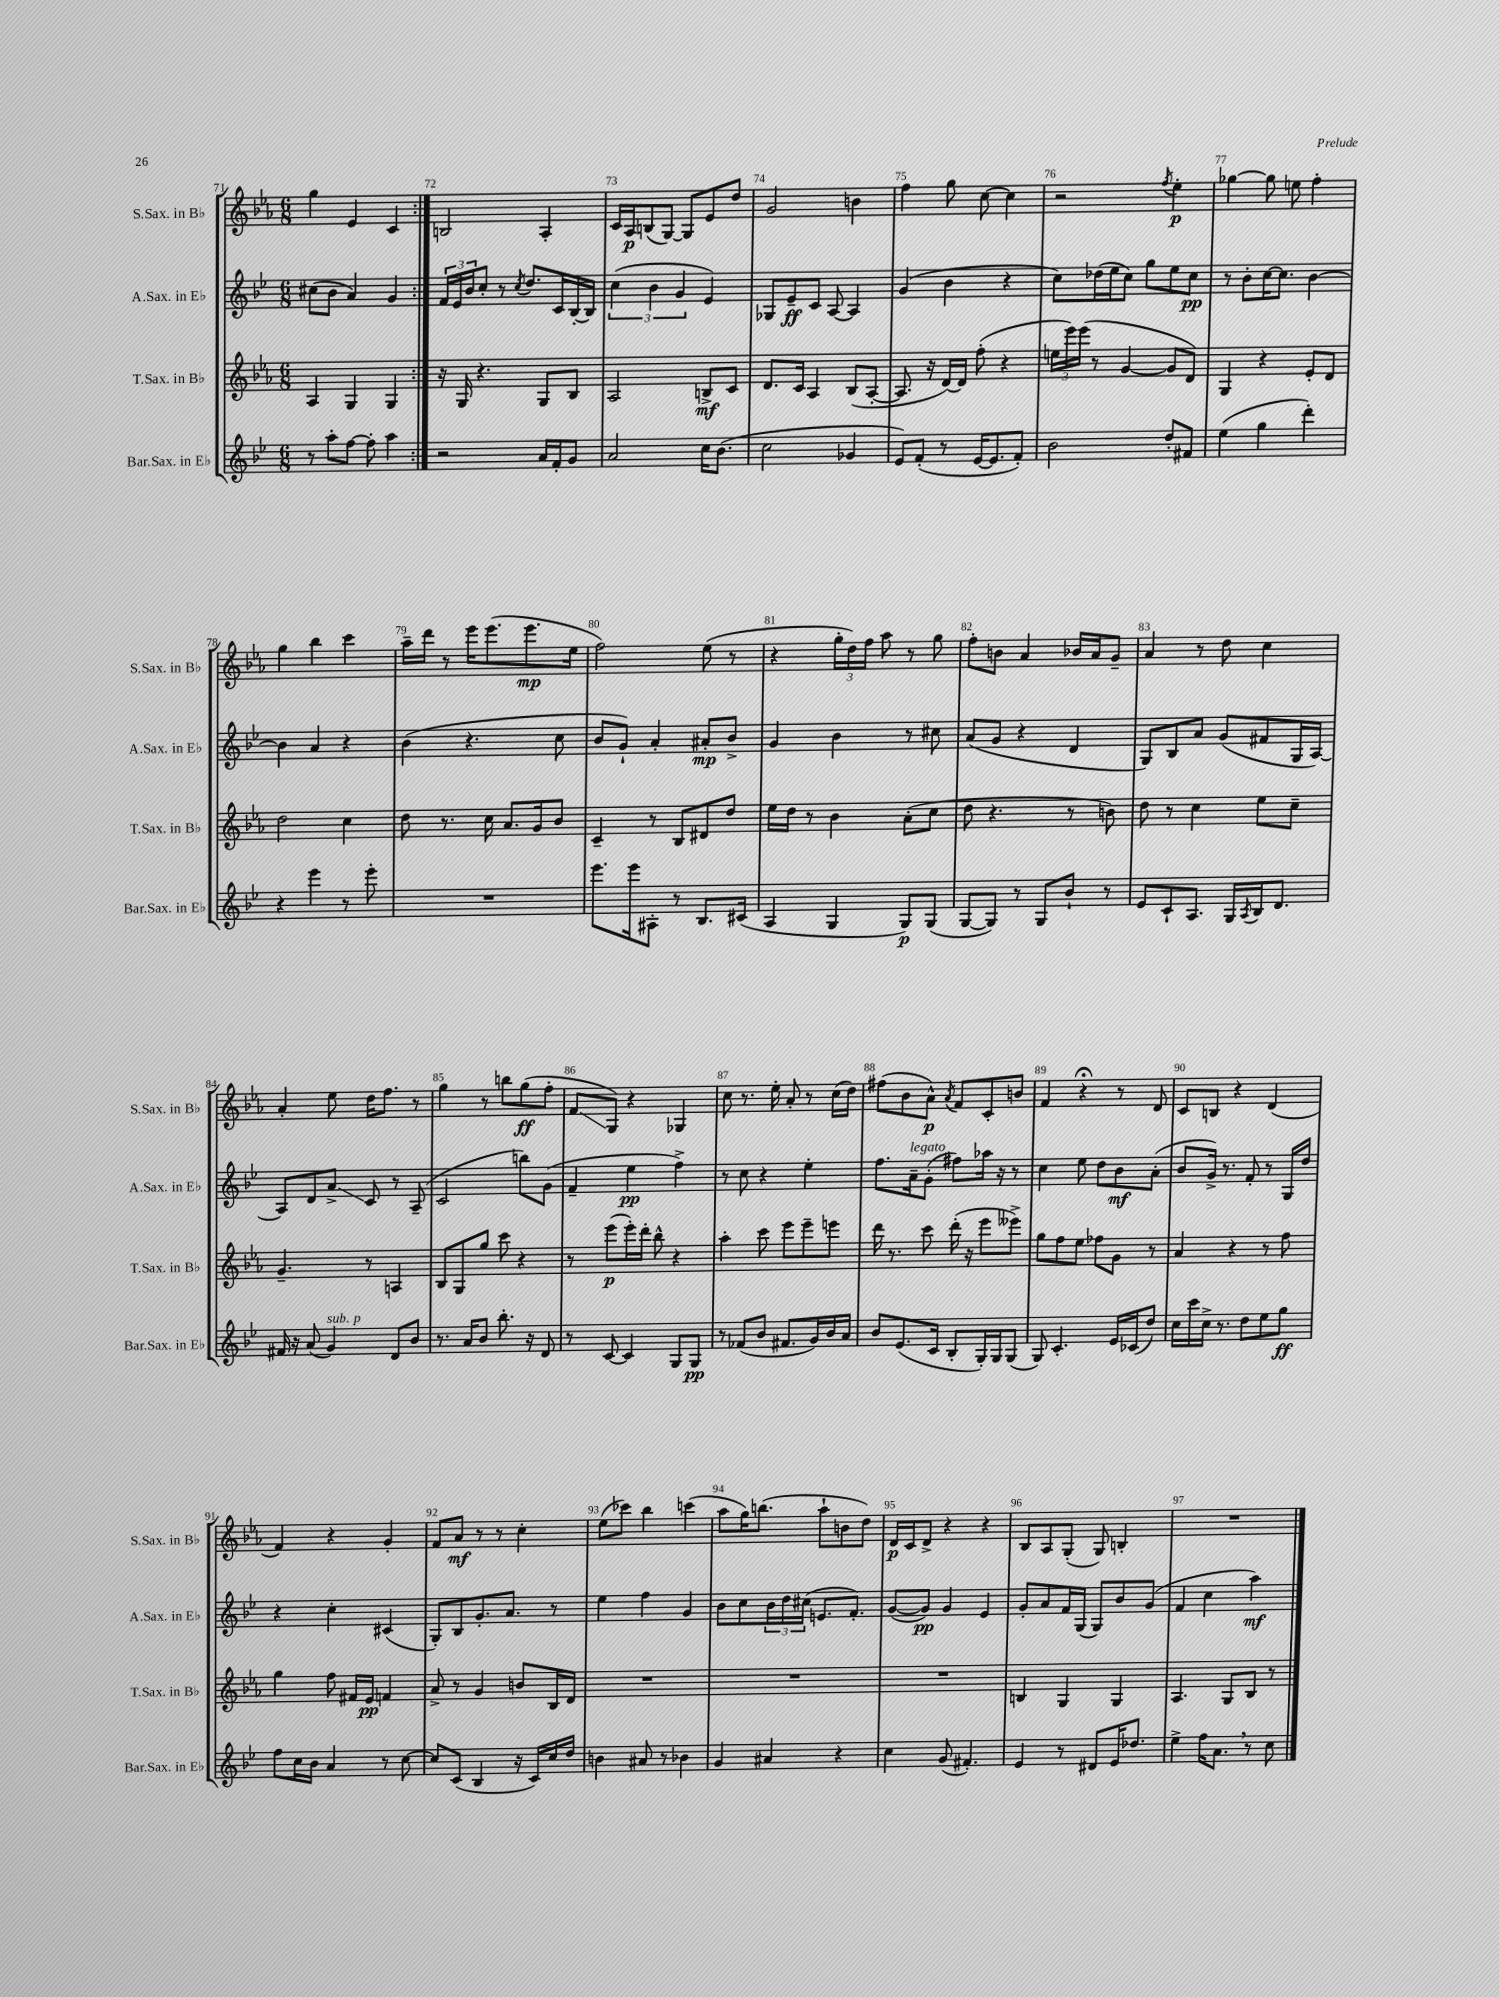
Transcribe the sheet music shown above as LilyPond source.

<<
\new StaffGroup <<
\new Staff = "s0" \with { instrumentName = "S.Sax. in Bb" shortInstrumentName = "S.Sax. in Bb" } {
    \clef treble \key ees \major \numericTimeSignature \time 6/8
    \repeat volta 2 { g''4 ees'4 c'4 | }
    b2 aes4-. |
    c'16 aes16\p b8( g8~) g8 ees'8 d''8 |
    g'2 b'4 |
    f''4 g''8 c''8~ c''4 |
    r2 \acciaccatura { f''8 } ees''4-.\p |
    ges''4~ ges''8 e''8 f''4-. |
    g''4 bes''4 c'''4 |
    aes''16-- d'''16 r8 ees'''16 ees'''8.( ees'''8.\mp ees''16 |
    f''2) ees''8( r8 |
    r4 \tuplet 3/2 { g''16-. d''16) f''16 } aes''8 r8 g''8 |
    f''8-. b'8 aes'4 bes'16 aes'16 g'8-- |
    aes'4 r8 d''8 c''4 |
    aes'4-. ees''8 d''16 f''8. r8 |
    g''4 r8 b''8 g''8\ff( f''8-. |
    f'8\glissando g8) r4 ges4 |
    c''8 r8. ees''16-. aes'8-. r8 c''16( d''16) |
    fis''8( bes'8 aes'8-^\p) \acciaccatura { aes'8 } f'8 c'8-. b'8 |
    f'4 r4\fermata r8 d'8 |
    c'8 b8 r4 d'4( |
    f'4) r4 g'4-. |
    f'8 aes'8\mf r8 r8 c''4-. |
    ees''8( ces'''8) bes''4 c'''4( |
    aes''8 g''16) b''8.( aes''8-! b'8 d''8) |
    d'16\p c'16 d'8-> r4 r4 |
    bes8 aes8 g8-.( g8) b4-. |
    R2. \bar "|." |
}
\new Staff = "s1" \with { instrumentName = "A.Sax. in Eb" shortInstrumentName = "A.Sax. in Eb" } {
    \clef treble \key bes \major \numericTimeSignature \time 6/8
    \repeat volta 2 { cis''8( bes'8 a'4) g'4 | }
    \tuplet 3/2 { f'16 ees'16 bes'16 } c''8-. r8 \acciaccatura { c''8 } d''8. c'16 bes16~-. bes16 |
    \tuplet 3/2 { c''4( bes'4 g'4 } ees'4) |
    ges8 ees'8--\ff c'8 a8~ a4 |
    g'4( bes'4 r4 |
    c''8) des''16( ees''16 c''8) g''8 ees''8 c''8\pp |
    r8 bes'8-. c''16~ c''8. bes'4~ |
    bes'4 a'4 r4 |
    bes'4( r4. c''8 |
    bes'8 g'8-!) a'4-. ais'8-.\mp bes'8-> |
    g'4 bes'4 r8 cis''8 |
    a'8( g'8 r4 d'4 |
    g8) bes8 a'8 g'8( fis'8 g16 a16~) |
    a8 d'8 a'8->\glissando c'8 r8 a8--( |
    c'2 b''8) g'8( |
    f'4-- ees''4\pp f''4->) |
    r8 c''8 r4 ees''4-. |
    f''8. a'16--^\markup { \italic "legato" } g'8-.( fis''8) aes''16 r16 r8 |
    c''4 ees''8 d''8 bes'8\mf a'8-.( |
    bes'8 g'16->) r8. f'8-. r8 g16 d''16 |
    r4 c''4-. cis'4( |
    g8-.) bes8 g'8.-. a'8. r8 |
    ees''4 f''4 g'4 |
    bes'8 c''8 \tuplet 3/2 { bes'16 d''16 cis''16( } e'8. f'8.-.) |
    g'8~( g'8\pp) g'4 ees'4 |
    g'8-. a'8 f'16 g16( g8) bes'8 g'8( |
    f'4 c''4 a''4\mf) \bar "|." |
}
\new Staff = "s2" \with { instrumentName = "T.Sax. in Bb" shortInstrumentName = "T.Sax. in Bb" } {
    \clef treble \key ees \major \numericTimeSignature \time 6/8
    \repeat volta 2 { aes4 g4 g4 | }
    r16 g16 r4. g8 bes8 |
    aes2 b8->\mf c'8 |
    d'8. c'16 aes4 bes8( aes8~-. |
    aes8. r16 d'16~) d'16 f''8-.( r4 |
    \tuplet 3/2 { e''16 ees'''16) ees'''16( } r8 g'4~ g'8 d'8) |
    g4 r4 ees'8-. d'8 |
    d''2 c''4 |
    d''8 r8. c''16 aes'8. g'16 bes'8 |
    c'4-- r8 bes8 dis'8 d''8 |
    ees''16 d''16 r8 bes'4 aes'8-.( c''8 |
    d''8 r4. r8 b'8) |
    d''8 r8 c''4 ees''8 c''8-- |
    g'4.-- r8 a4 |
    bes8 g8 g''8 c'''8 r4 |
    r8 ees'''8\p( ees'''16-.) d'''16-. bes''8-^ r4 |
    aes''4-. c'''8 ees'''8 ees'''8-- e'''8 |
    d'''16 r8. c'''8 d'''16-.( r16 ees'''8 eeses'''8->) |
    g''8 f''8 ees''8 fes''8 g'8 r8 |
    aes'4 r4 r8 f''8 |
    g''4 f''8 fis'16 ees'16\pp f'4 |
    aes'8-> r8 g'4 b'8 bes16 d'16 |
    R2. |
    R2. |
    R2. |
    b4 g4 g4 |
    aes4. g8 bes8 r8 \bar "|." |
}
\new Staff = "s3" \with { instrumentName = "Bar.Sax. in Eb" shortInstrumentName = "Bar.Sax. in Eb" } {
    \clef treble \key bes \major \numericTimeSignature \time 6/8
    \repeat volta 2 { r8 a''8-. f''8~ f''8-. a''4 | }
    r2 a'16 f'16-. g'8 |
    a'2 c''16 bes'8.( |
    c''2 ges'4 |
    ees'8) f'8-.( r8 ees'16~ ees'8. f'8-.) |
    bes'2 d''8-. fis'8 |
    ees''4( g''4 d'''4-.) |
    r4 ees'''4 r8 ees'''8-. |
    R2. |
    ees'''8. ees'''16 ais8-. r8 bes8. cis'16( |
    a4 g4 g8\p) g8( |
    g8~ g8) r8 g8 bes'8-! r8 |
    ees'8 c'8-! a8. g16 \acciaccatura { a8 } bes16 d'8. |
    fis'16 r16 a'8( g'4^\markup { \italic "sub. p" }) d'8 bes'8 |
    r8. a'16 bes'8 bes''8.-. r16 d'8 |
    r8 c'8~ c'4 g8 g8\pp |
    r8 fes'8( bes'8 fis'8. g'16) bes'16 a'16 |
    bes'8 ees'8.( c'16 bes8-. g16-.) g16 g8( |
    g8) c'4.-. ees'16 ces'16( d''8) |
    c''16 c'''16 c''16-> r8. d''8 ees''8 g''8\ff |
    f''8 c''16 bes'16 a'4 r8 c''8~ |
    c''8 c'8( bes4 r16 c'16) c''16 d''16 |
    b'4 ais'8 r8 bes'4 |
    g'4 ais'4 r4 |
    c''4 g'8( fis'4.-.) |
    ees'4 r8 dis'8 ees'16 des''8. |
    ees''4-> f''16 a'8. \breathe r8 c''8 \bar "|." |
}
>>
>>
\layout { \context { \Score currentBarNumber = #71 \override BarNumber.break-visibility = ##(#f #t #t) barNumberVisibility = #all-bar-numbers-visible } }
